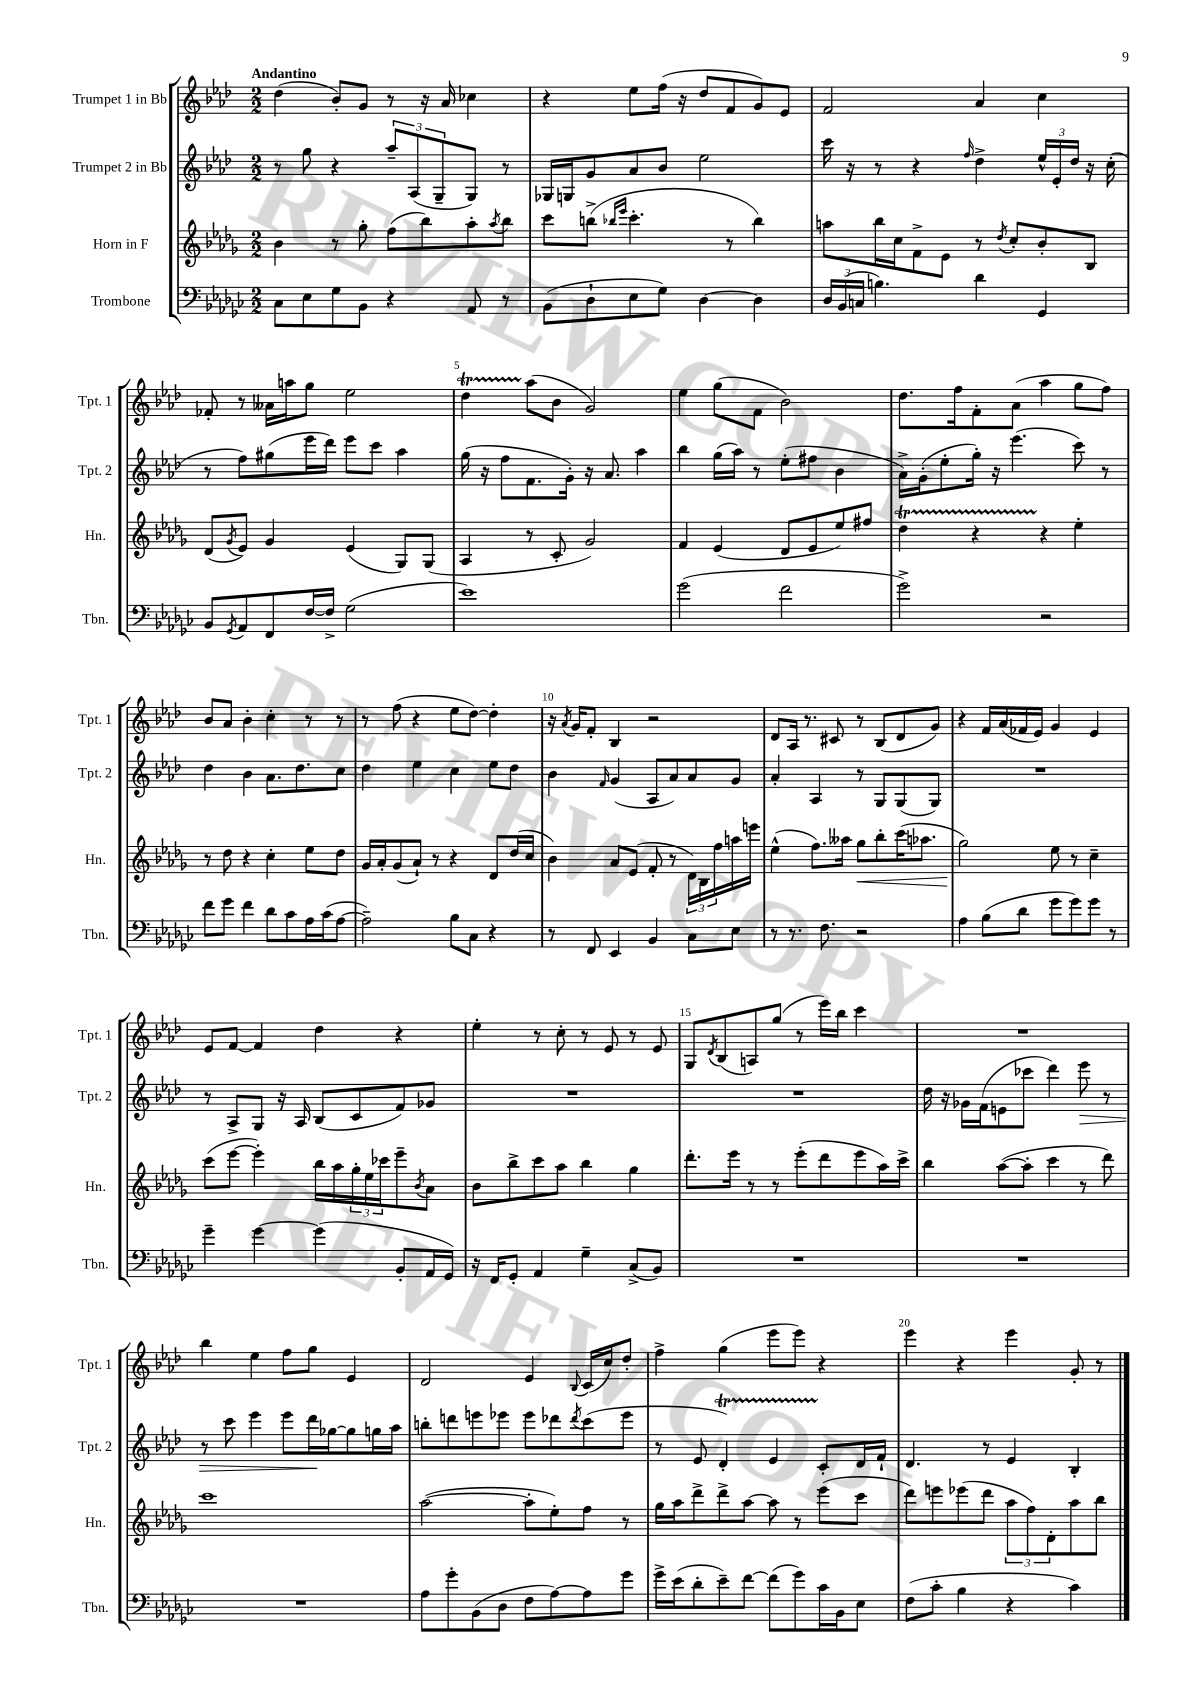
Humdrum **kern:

**kern	**kern	**dynam	**kern	**dynam	**kern
*part4	*part3	*part3	*part2	*part2	*part1
*staff4	*staff3	*staff3	*staff2	*staff2	*staff1
*I"Trombone	*I"Horn in F	*	*I"Trumpet 2 in Bb	*	*I"Trumpet 1 in Bb
*I'Tbn.	*I'Hn.	*	*I'Tpt. 2	*	*I'Tpt. 1
*clefF4	*clefG2	*	*clefG2	*	*clefG2
*k[b-e-a-d-g-c-]	*k[b-e-a-d-g-]	*	*k[b-e-a-d-]	*	*k[b-e-a-d-]
*M2/2	*M2/2	*	*M2/2	*	*M2/2
=1	=1	=1	=1	=1	=1
!	!	!	!	!	!LO:TX:a:B:t=Andantino
8C-\L	4b-\	.	8r	.	(4dd-\
8E-\	.	.	8gg\	.	.
8G-\	8r	.	4r	.	8b-'/L)
8BB-\J	8gg-'\	.	.	.	8g/J
4r	(8ff\L	.	12aa-~/L	.	8r
.	.	.	(12A-/	.	.
.	8bb-\)	.	.	.	16r
.	.	.	12G~/	.	.
.	.	.	.	.	16a-/
8AA-/	8aa-'\	.	8G/J)	.	4cc-X\
.	8qaa-/	.	.	.	.
8r	8bb-\J	.	8r	.	.
=2	=2	=2	=2	=2	=2
(8BB-\L	8ccc\L	.	16G-X/LL	.	4r
.	.	.	16Gn/J	.	.
8D-`\	(8bbn^\J	.	8g/	.	.
.	16qqbb-X/LL	.	.	.	.
.	16qqeee-/JJ	.	.	.	.
8E-\	4.ccc'\	.	8a-/	.	8ee-\L
8G-\J)	.	.	8b-/J	.	(16ff\Jk
.	.	.	.	.	16r
[4D-\	.	.	2ee-\	.	8dd-/L
.	8r	.	.	.	8f/
4D-\]	4bb-\)	.	.	.	8g/)
.	.	.	.	.	8e-/J
=3	=3	=3	=3	=3	=3
24D-/LL	8aan\L	.	16ccc\	.	2f/
(24BB-/	.	.	.	.	.
.	.	.	16r	.	.
24Cn/JJ	.	.	.	.	.
4.Bn\)	16bb-\L	.	8r	.	.
.	16cc\J	.	.	.	.
.	8f^\	.	4r	.	.
.	8e-\J	.	.	.	.
.	.	.	16qqff/	.	.
4d-\	8r	.	4dd-^\	.	4a-/
.	8qdd-/	.	.	.	.
.	8cc'/L	.	.	.	.
4GG-/	8b-'/	.	24ee-^^/LL	.	4cc\
.	.	.	24e-'/	.	.
.	.	.	24dd-/JJ	.	.
.	8B-/J	.	16r	.	.
.	.	.	(16cc'\	.	.
!!LO:LB:g=z
=4	=4	=4	=4	=4	=4
8BB-/L	(8d-/L	.	8r	.	8f-X'/
8qGG-/	8qg-/	.	.	.	.
8AA-/	8e-/J)	.	8ff\L)	.	8r
8FF/	4g-/	.	(8gg#X\	.	16a--X\LL
.	.	.	.	.	16aan\J
[16F/L	.	.	16eee-\L	.	8gg\J
16F^/JJ]	.	.	16ddd-\JJ)	.	.
(2G-\	(4e-/	.	8eee-\L	.	2ee-\
.	.	.	8ccc\J	.	.
.	8G-/L)	.	4aa-\	.	.
.	(8G-/J	.	.	.	.
=5	=5	=5	=5	=5	=5
1e-)	4A-/	.	(16gg\	.	4dd-T\
.	.	.	16r	.	.
.	.	.	8ff\L	.	.
.	8r	.	8.f\	.	(8aa-\L
.	8c'/	.	.	.	8b-\J
.	.	.	16g'\Jk)	.	.
.	2g-/)	.	16r	.	2g/)
.	.	.	8.a-/	.	.
.	.	.	4aa-\	.	.
=6	=6	=6	=6	=6	=6
(2g-\	4f/	.	4bb-\	.	4ee-\
.	(4e-/	.	(16gg\LL	.	(8gg\L
.	.	.	16aa-\JJ)	.	.
.	.	.	8r	.	8f\J
2f\	8d-/L	.	(8ee-'\L	.	2b-\)
.	8e-/	.	8ff#X\J	.	.
.	8ee-/)	.	4b-\	.	.
.	8ff#X/J	.	.	.	.
=7	=7	=7	=7	=7	=7
2g-^\)	4dd-T\	.	16a-^\LL)	.	8.dd-\L
.	.	.	(16g'\J	.	.
.	.	.	8ee-'\	.	.
.	.	.	.	.	16ff\k
.	4r	.	16gg'\Jk)	.	8f'\
.	.	.	16r	.	.
.	.	.	(4.eee-\	.	(8a-\J
2r	4r	.	.	.	4aa-\
.	4ee-'\	.	8ccc\)	.	8gg\L
.	.	.	8r	.	8ff\J)
!!LO:LB:g=z
=8	=8	=8	=8	=8	=8
8f\L	8r	.	4dd-\	.	8b-/L
8g-\J	8dd-\	.	.	.	8a-/J
4f\	4r	.	4b-\	.	4b-'\
8d-\L	4cc'\	.	8.a-\L	.	4cc'\
8c-\	.	.	.	.	.
.	.	.	8.dd-\	.	.
16A-\L	8ee-\L	.	.	.	8r
(16c-\J	.	.	.	.	.
[8A-\J	8dd-\J	.	8cc\J	.	8r
=9	=9	=9	=9	=9	=9
2A-~\])	16g-/LL	.	4dd-\	.	8r
.	16a-'/J	.	.	.	.
.	(8g-/	.	.	.	(8ff\
.	8a-`/J)	.	4ee-\	.	4r
.	8r	.	.	.	.
8B-\L	4r	.	4cc\	.	8ee-\L
8C-\J	.	.	.	.	[8dd-\J)
4r	8d-/L	.	8ee-\L	.	4dd-'\]
.	(16dd-/L	.	8dd-\J	.	.
.	16cc/JJ	.	.	.	.
=10	=10	=10	=10	=10	=10
8r	4b-\)	.	4b-\	.	16r
.	.	.	.	.	8qa-/
.	.	.	.	.	16g/KL
8FF/	.	.	.	.	8f'/J
.	.	.	16qqf/	.	.
4EE-/	8a-/L	.	(4g/	.	4B-/
.	(8e-/J	.	.	.	.
4BB-/	8f'/	.	8A-/L	.	2r
.	8r	.	8a-/)	.	.
8C-\L	24d-\LL)	.	8a-/	.	.
.	24B-\	.	.	.	.
.	24ff\	.	.	.	.
8E-\J	16aan\	.	8g/J	.	.
.	16eeen\JJ	.	.	.	.
=11	=11	=11	=11	=11	=11
8r	(4ee-^^\	.	4a-'/	.	8d-/L
8.r	.	.	.	.	16A-/Jk
.	.	.	.	.	8.r
.	8.ff\L)	.	4A-/	.	.
8.F\	.	.	.	.	.
.	.	.	.	.	8c#X/
.	16aa--X\Jk	.	.	.	.
!	!	!LO:HP:b	!	!	!
2r	8gg-\L	<	8r	.	8r
.	8bb-'\	.	8G/L	.	(8B-/L
.	(16ccc\K	.	(8G/	.	8d-/
.	8.aa-X\J	.	.	.	.
.	.	.	8G/J)	.	8g/J)
=12	=12	=12	=12	=12	=12
4A-\	2gg-\)	.	1r	.	4r
(8B-\L	.	.	.	.	16f/LL
.	.	.	.	.	(16a-/
8d-\J	.	.	.	.	16f-X/
.	.	.	.	.	16e-/JJ)
8g-\L	8ee-\	[	.	.	4g/
8g-\)	8r	.	.	.	.
8g-\J	4cc~\	.	.	.	4e-/
8r	.	.	.	.	.
!!LO:LB:g=z
=13	=13	=13	=13	=13	=13
4g-~\	(8ccc\L	.	8r	.	8e-/L
.	[8eee-\J	.	8A-^/L	.	[8f/J
[4g-\	4eee-'\])	.	8G/J	.	4f/]
.	.	.	16r	.	.
.	.	.	16A-/	.	.
(4g-\]	16bb-\LL	.	(8B-/L	.	4dd-\
.	16aa-\	.	.	.	.
.	24gg-'\	.	8c/	.	.
.	24ee-\	.	.	.	.
.	24ccc-X\J	.	.	.	.
8BB-'/L	8eee-~\	.	8f/)	.	4r
.	8qb-/	.	.	.	.
16AA-/L	8a-\J	.	8g-X/J	.	.
16GG-/JJ)	.	.	.	.	.
=14	=14	=14	=14	=14	=14
16r	8b-\L	.	1r	.	4ee-'\
16FF/KL	.	.	.	.	.
8GG-'/J	8bb-^\	.	.	.	.
4AA-/	8ccc\	.	.	.	8r
.	8aa-\J	.	.	.	8cc'\
4G-~\	4bb-\	.	.	.	8r
.	.	.	.	.	8e-/
(8C-^/L	4gg-\	.	.	.	8r
8BB-/J)	.	.	.	.	8e-/
=15	=15	=15	=15	=15	=15
1r	8.ddd-'\L	.	1r	.	8G/L
.	.	.	.	.	8qd-/
.	.	.	.	.	(8B-/
.	16eee-\Jk	.	.	.	.
.	8r	.	.	.	8An/)
.	8r	.	.	.	(8gg/J
.	(8eee-'\L	.	.	.	8r
.	8ddd-\	.	.	.	16eee-\LL)
.	.	.	.	.	16bb-\JJ
.	8eee-\	.	.	.	4ccc\
.	16aa-\L)	.	.	.	.
.	16ccc^\JJ	.	.	.	.
=16	=16	=16	=16	=16	=16
1r	4bb-\	.	16dd-\	.	1r
.	.	.	16r	.	.
.	.	.	16g-X\LL	.	.
.	.	.	(16f\J	.	.
.	([8aa-\L	.	8en\	.	.
.	8aa-'\J]	.	8ccc-X\J	.	.
.	4ccc\	.	4ddd-\)	.	.
!	!	!	!	!LO:HP:b	!
.	8r	.	8eee-\	>	.
.	8ddd-\)	.	8r	.	.
!!LO:LB:g=z
=17	=17	=17	=17	=17	=17
1r	1ccc	.	8r	.	4bb-\
.	.	.	8ccc\	.	.
.	.	.	4eee-\	.	4ee-\
.	.	.	8eee-\L	.	8ff\L
.	.	.	16ddd-\L	.	8gg\J
.	.	.	[16gg-X\J	]	.
.	.	.	8gg-\]	.	4e-/
.	.	.	16ggn\L	.	.
.	.	.	16aa-\JJ	.	.
=18	=18	=18	=18	=18	=18
8A-\L	([2aa-\	.	8bbn'\L	.	2d-/
8g-'\	.	.	8dddn\	.	.
(8BB-\	.	.	8eeen\	.	.
8D-\J	.	.	8eee-X\J	.	.
8F\L	8aa-'\L]	.	8eee-\L	.	4e-/
[8A-\)	8ee-'\)	.	8ddd-X\	.	.
.	.	.	8qddd-/	.	8qqB-/
8A-\]	8ff\J	.	(8ccc\	.	(16c/LL
.	.	.	.	.	16cc/J)
8g-\J	8r	.	8eee-\J	.	8dd-'/J
=19	=19	=19	=19	=19	=19
16g-^\LL	16gg-\LL	.	8r	.	4ff^\
(16e-\J	16aa-\J	.	.	.	.
8d-'\	8ddd-^\	.	8e-/	.	.
8e-~\)	8ddd-^\	.	4d-T'/)	.	(4gg\
[8f\J	[8aa-\J	.	.	.	.
(8f\L]	8aa-\]	.	4e-TTT/	.	8eee-\L
8g-\)	8r	.	.	.	8eee-\J)
16c-\L	(8eee-\L	.	8c'/L	.	4r
16BB-\J	.	.	.	.	.
8E-\J	8ccc\J	.	16d-/L	.	.
.	.	.	16f`/JJ	.	.
=20	=20	=20	=20	=20	=20
(8F\L	8ddd-\L)	.	4.d-/	.	4eee-\
8c-'\J	8eeen\	.	.	.	.
4B-\	(8eee-X\	.	.	.	4r
.	8ddd-\J	.	8r	.	.
4r	12aa-\L	.	4e-/	.	4eee-\
.	12ff\)	.	.	.	.
.	12d-'\	.	.	.	.
4c-\)	8aa-\	.	4B-'/	.	8g'/
.	8bb-\J	.	.	.	8r
==	==	==	==	==	==
*-	*-	*-	*-	*-	*-
